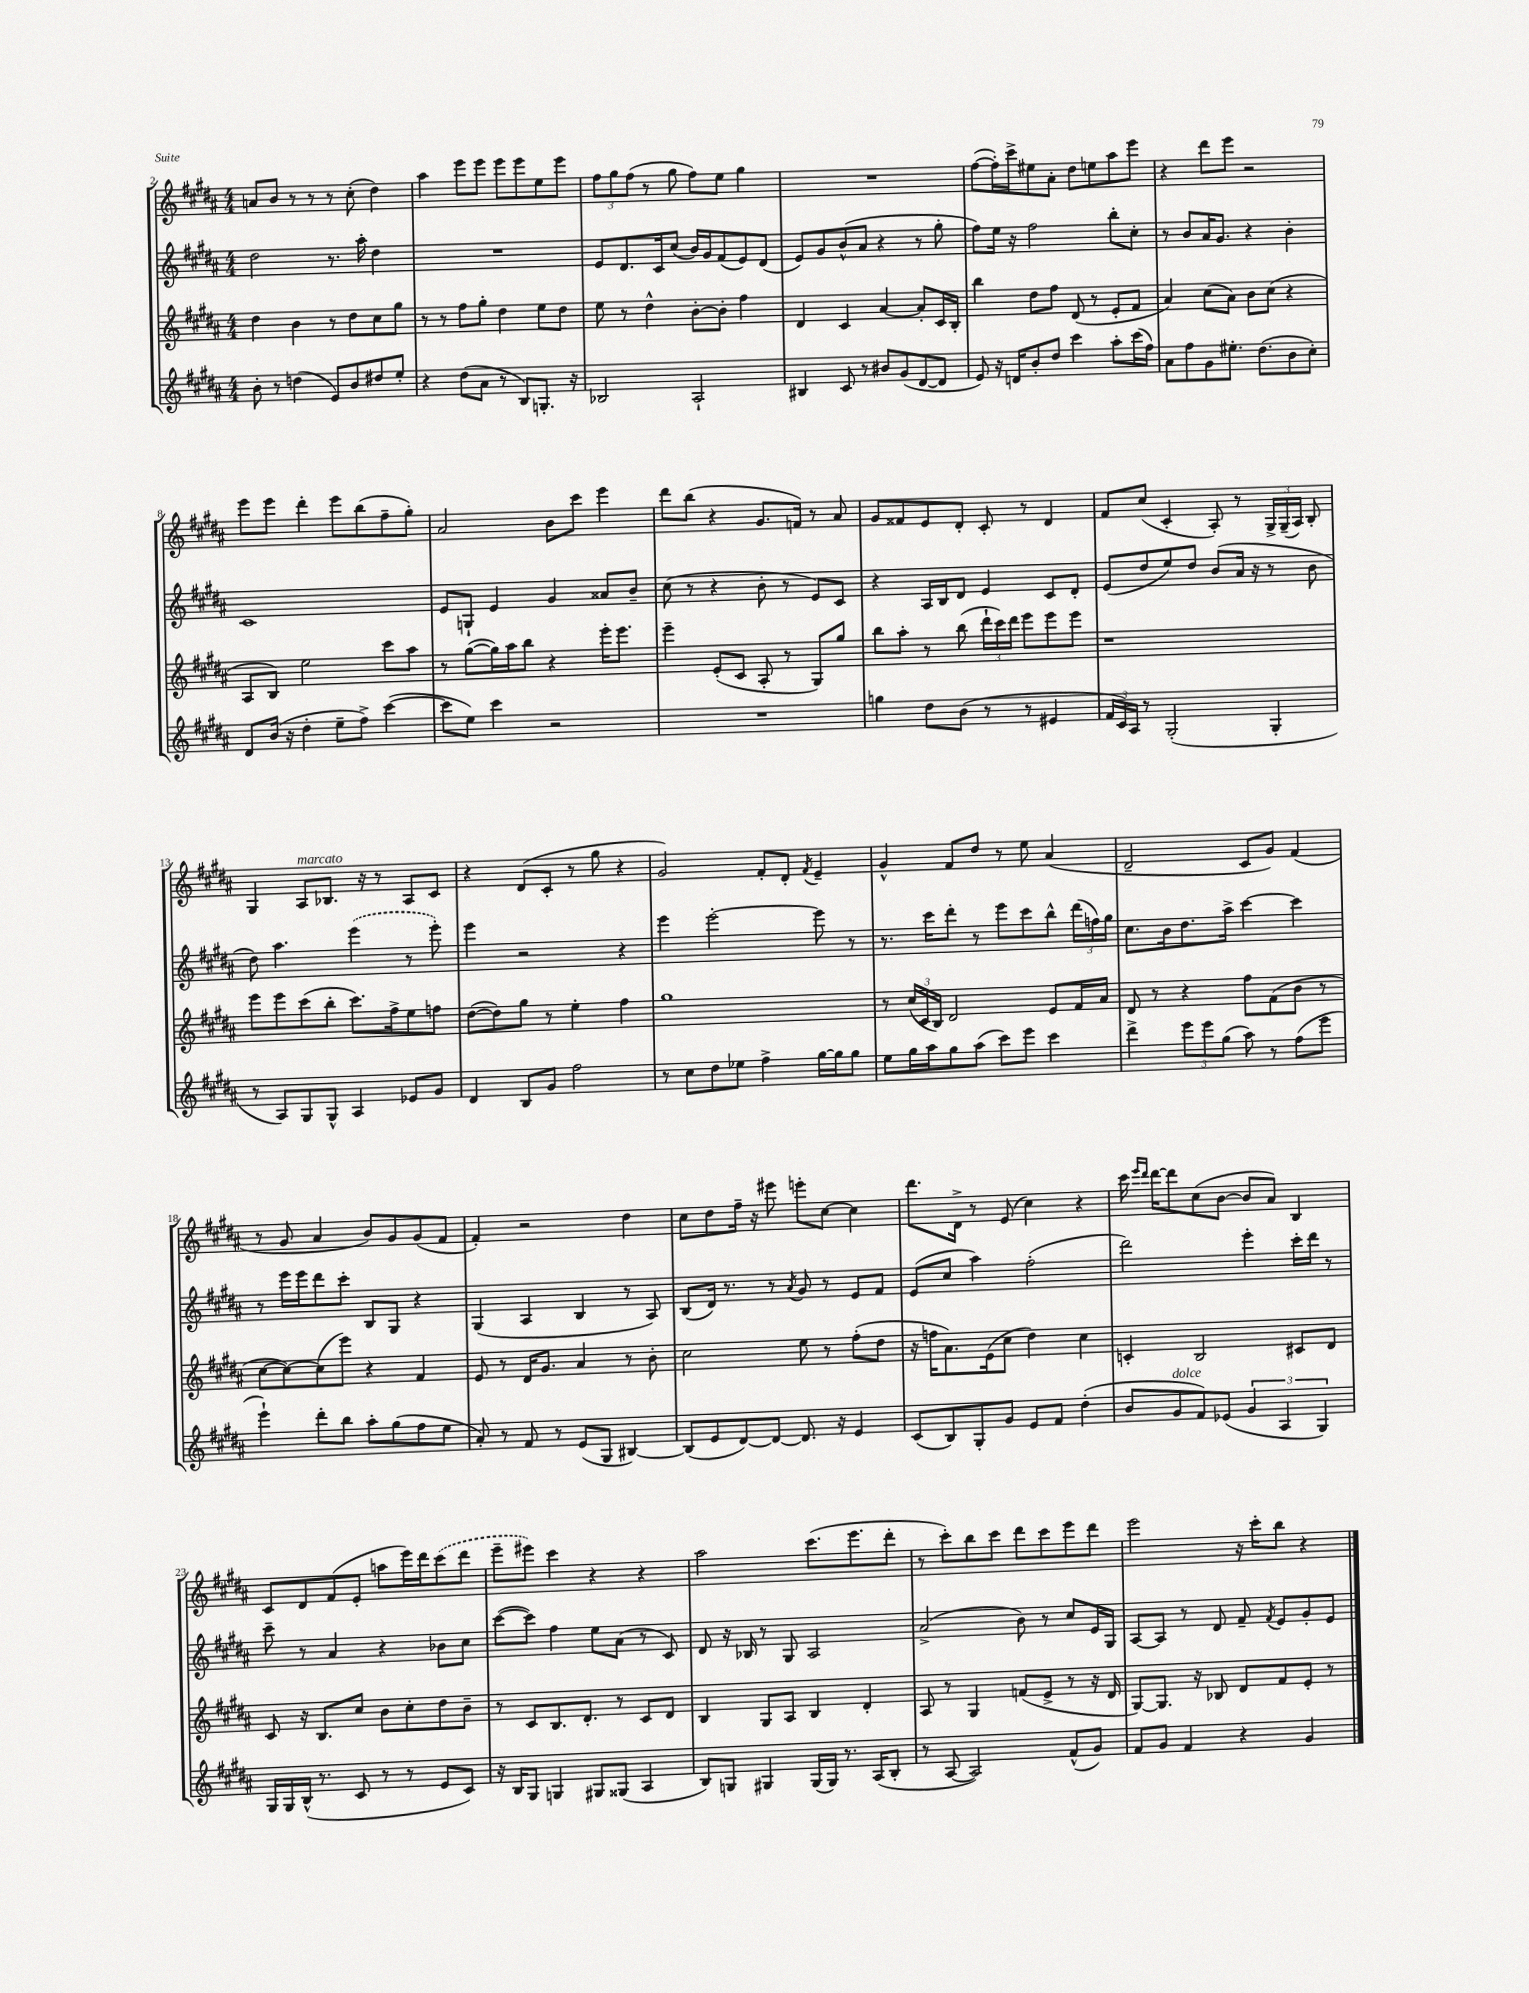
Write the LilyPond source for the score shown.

<<
\new StaffGroup <<
\new Staff = "s0" {
    \clef treble \key b \major \numericTimeSignature \time 4/4
    \autoBeamOff a'8[ b'8] r8 r8 r8 cis''8-.( dis''4) |
    ais''4 e'''8[ e'''8] e'''8[ e'''8 e''8 e'''8] |
    \tuplet 3/2 { fis''8[ gis''8 fis''8]( } r8 gis''8 fis''8[) e''8] gis''4 |
    R1 |
    fis''8[~( fis''16-.) cis'''16-> eis''8 ais'8]-. dis''8[ e''8 ais''8 e'''8] |
    r4 dis'''8[ e'''8] r2 |
    e'''8[ e'''8] dis'''4-. e'''8[ b''8( fis''8-- gis''8]-.) |
    ais'2 b'8[ cis'''8] e'''4 |
    dis'''8[ b''8]( r4 gis'8.[ f'16]) r8 ais'8 |
    gis'8[ fisis'8 e'8 dis'8]-. cis'8-. r8 dis'4 |
    fis'8[ cis''8]( cis'4-. ais8-.) r8 \tuplet 3/2 { gis16[-> gis16--( ais16]) } b8-. |
    gis4 ais8[^\markup { \italic "marcato" } bes8.] r16 r8 ais8[ cis'8] |
    r4 dis'8[( cis'8]-. r8 gis''8 r4 |
    gis'2) fis'8[-. dis'8]-. \acciaccatura { fis'8 } e'4-- |
    gis'4-^ fis'8[ dis''8] r8 e''8 ais'4( |
    dis'2-- cis'8[ gis'8]) fis'4( |
    r8 gis'8 ais'4 b'8[) gis'8 gis'8( fis'8] |
    fis'4-.) r2 dis''4 |
    cis''8[ dis''8 fis''16]-- r16 eis'''8 e'''8[-. cis''8]~ cis''4 |
    dis'''8.[ dis'16]-> r8 e'8( cis''4) r4 |
    cis'''16 \grace { e'''16[ dis'''16] } dis'''16[~ dis'''8 cis''8( b'8]~ b'8[ ais'8]) b4 |
    cis'8[ dis'8 fis'8( e'8]-. a''8[ e'''16) dis'''16 \once \slurDashed cis'''8( dis'''8] |
    e'''8[-- eis'''8]) cis'''4 r4 r4 |
    ais''2 cis'''8.[( e'''8. dis'''8]-. |
    r8 cis'''8[-.) b''8 cis'''8] dis'''8[ cis'''8 e'''8 dis'''8] |
    e'''2 r16 cis'''16[-. b''8] r4 \bar "|." |
}
\new Staff = "s1" {
    \clef treble \key b \major \numericTimeSignature \time 4/4
    \autoBeamOff dis''2 r8. ais''16-. dis''4 |
    R1 |
    e'8[ dis'8. cis'16 cis''8]( b'16[) gis'16 fis'8( e'8) dis'8]( |
    e'8[) gis'8 b'8-^( ais'8] r4 r8 gis''8-. |
    fis''8[) e''16] r16 fis''2 b''8[-. cis''8]-. |
    r8 b'8[ ais'16 gis'8.] r4 b'4-. |
    cis'1 |
    e'8[ g8]-! e'4 gis'4 aisis'8[ b'8]-- |
    cis''8( r8 r4 b'8-. r8 e'8[) cis'8] |
    r4 ais16[ b16 dis'8] e'4 cis'8[ dis'8]-. |
    e'8[( dis''8 e''8) dis''8] b'8[( ais'16] r16 r8 b'8 |
    dis''8) ais''4. \once \slurDashed e'''4( r8 e'''8-.) |
    e'''4 r2 r4 |
    e'''4 e'''2~-. e'''8 r8 |
    r8. cis'''16[ dis'''8]-. r8 e'''8[ cis'''8 b''8]-^ \tuplet 3/2 { dis'''16[( f''16) gis''16] } |
    cis''8.[ b'16 dis''8. ais''16]-> cis'''4~ cis'''4 |
    r8 e'''16[ e'''16 dis'''8 cis'''8]-. b8[ gis8] r4 |
    gis4( ais4 b4 r8 ais8) |
    b8[( dis'16]) r8. r8 \acciaccatura { ais'8 } gis'8 r8 e'8[ fis'8] |
    e'8[( cis''8] ais''4) fis''2-.( |
    dis'''2) e'''4-. cis'''16[-. dis'''16] r8 |
    cis'''8-- r8 ais'4 r4 bes'8[ cis''8] |
    cis'''8[~( cis'''8]) fis''4 e''8[ ais'8]( r8 cis'8) |
    dis'8 r16 bes16 r8 gis8 ais2 |
    ais'2->( b'8) r8 cis''8[ e'16 gis16] |
    ais8[~ ais8] r8 dis'8 fis'8-- \acciaccatura { fis'8 } e'8[ gis'8-. e'8] \bar "|." |
}
\new Staff = "s2" {
    \clef treble \key b \major \numericTimeSignature \time 4/4
    \autoBeamOff dis''4 b'4 r8 dis''8[ cis''8 gis''8] |
    r8 r8 fis''8[ gis''8]-. dis''4 e''8[ dis''8] |
    e''8 r8 dis''4-^ b'8[~-. b'8]-. fis''4 |
    dis'4 cis'4 ais'4~ ais'8[-. cis'16 b16]-. |
    b''4 dis''8[ fis''8] dis'8( r8 e'8[-. fis'8] |
    ais'4) cis''8[( ais'8]) b'8[ cis''8]( r4 |
    ais8[ b8]) e''2 cis'''8[ ais''8] |
    r8 gis''8[~( gis''16) ais''16 b''8] r4 e'''16[-. e'''8.] |
    e'''4-- e'8[-.( cis'8] ais8-. r8 gis8[) gis''8] |
    b''8[ ais''8]-. r8 b''8( \tuplet 3/2 { dis'''16[-! cis'''16) dis'''16] } e'''8[ e'''8 e'''8] |
    r1 |
    e'''8[ e'''8 cis'''8( b''8]-. cis'''8.[) fis''16-> e''8 f''8] |
    dis''8[~( dis''8) gis''8] r8 e''4-. fis''4 |
    gis''1 |
    r8 \tuplet 3/2 { cis''16[( cis'16 b16]) } dis'2 e'8[ fis'16 ais'16] |
    dis'8 r8 r4 fis''8[ fis'8( b'8] r8 |
    cis''8[~ cis''8~) cis''8( e'''8]) r4 fis'4 |
    e'8 r8 dis'16[ gis'8.] ais'4 r8 b'8-. |
    cis''2 e''8 r8 fis''8[-.( dis''8] |
    r16 f''16[ ais'8.) e'16( cis''8] dis''4) cis''4 |
    c'4-. b2 cis'8[ dis'8] |
    cis'8 r16 b8.[ cis''8] b'8[ cis''8-. dis''8 b'8]-- |
    r8 cis'8[ b8. dis'8.]-. r8 cis'8[ dis'8] |
    b4 gis8[ ais8] b4 dis'4-. |
    ais8 r8 gis4 f'8[( e'8]-> r8 r16 dis'16 |
    gis8[~) gis8.] r16 bes8 dis'8[ fis'8 e'8]-. r8 \bar "|." |
}
\new Staff = "s3" {
    \clef treble \key b \major \numericTimeSignature \time 4/4
    \autoBeamOff b'8-. r8 d''4( e'8[) b'8 dis''8 e''8]-. |
    r4 dis''8[( ais'8] r8 b8[) g8.]-. r16 |
    bes2 ais2-! |
    bis4 cis'8 r8 bis'8[ gis'8( dis'8~ dis'8] |
    e'8) r16 d'16[ b'8-. dis''8] cis'''4 ais''8[-. cis'''16( fis''16]) |
    ais'8[ fis''8 gis'8 eis''8.]-. dis''8.[( b'8 cis''8]-.) |
    dis'8[ b'16]( r16 dis''4-. e''8[-- fis''8]->) cis'''4~( |
    cis'''8[ e''8]) cis'''4 r2 |
    R1 |
    g''4 dis''8[ b'8]( r8 r8 eis'4 |
    \tuplet 3/2 { fis'16[ cis'16) ais16] } r8 gis2-.( gis4-. |
    r8 ais8[) gis8 gis8]-^ ais4 ees'8[ gis'8] |
    dis'4 b8[ gis'8] fis''2 |
    r8 cis''8[ dis''8 ees''8] fis''4-> gis''16[~ gis''16 gis''8] |
    e''8[ gis''16 ais''16 gis''8 ais''8]( cis'''8[) e'''8] cis'''4 |
    dis'''4-> \tuplet 3/2 { e'''8[ e'''8 gis''8]( } ais''8) r8 fis''8[( e'''8] |
    e'''4-!) dis'''8[-. b''8] ais''8[-. gis''8( fis''8 e''8] |
    ais'8-.) r8 fis'8 r8 e'8[( gis8] bis4~) |
    bis8[( e'8 dis'8~) dis'8]~ dis'8. r16 e'4 |
    cis'8[( b8) gis8-. gis'8] e'8[ fis'8] dis''4-.( |
    b'8[ gis'8^\markup { \italic "dolce" } fis'8) ees'8]( \tuplet 3/2 { gis'4 ais4 gis4) } |
    gis16[ gis16 b16]-^( r8. cis'8 r8 r8 e'8[ cis'8]) |
    r16 b16[ gis8] g4 gis8[ gisis8]( ais4 |
    b8[) g8] gis4 gis16[( gis16]) r8. ais16[( b8]-. |
    r8 ais8~ ais2) fis'8[-^( gis'8]) |
    fis'8[ gis'8] fis'4 r4 gis'4 \bar "|." |
}
>>
>>
\layout { \context { \Score currentBarNumber = #2 } }
